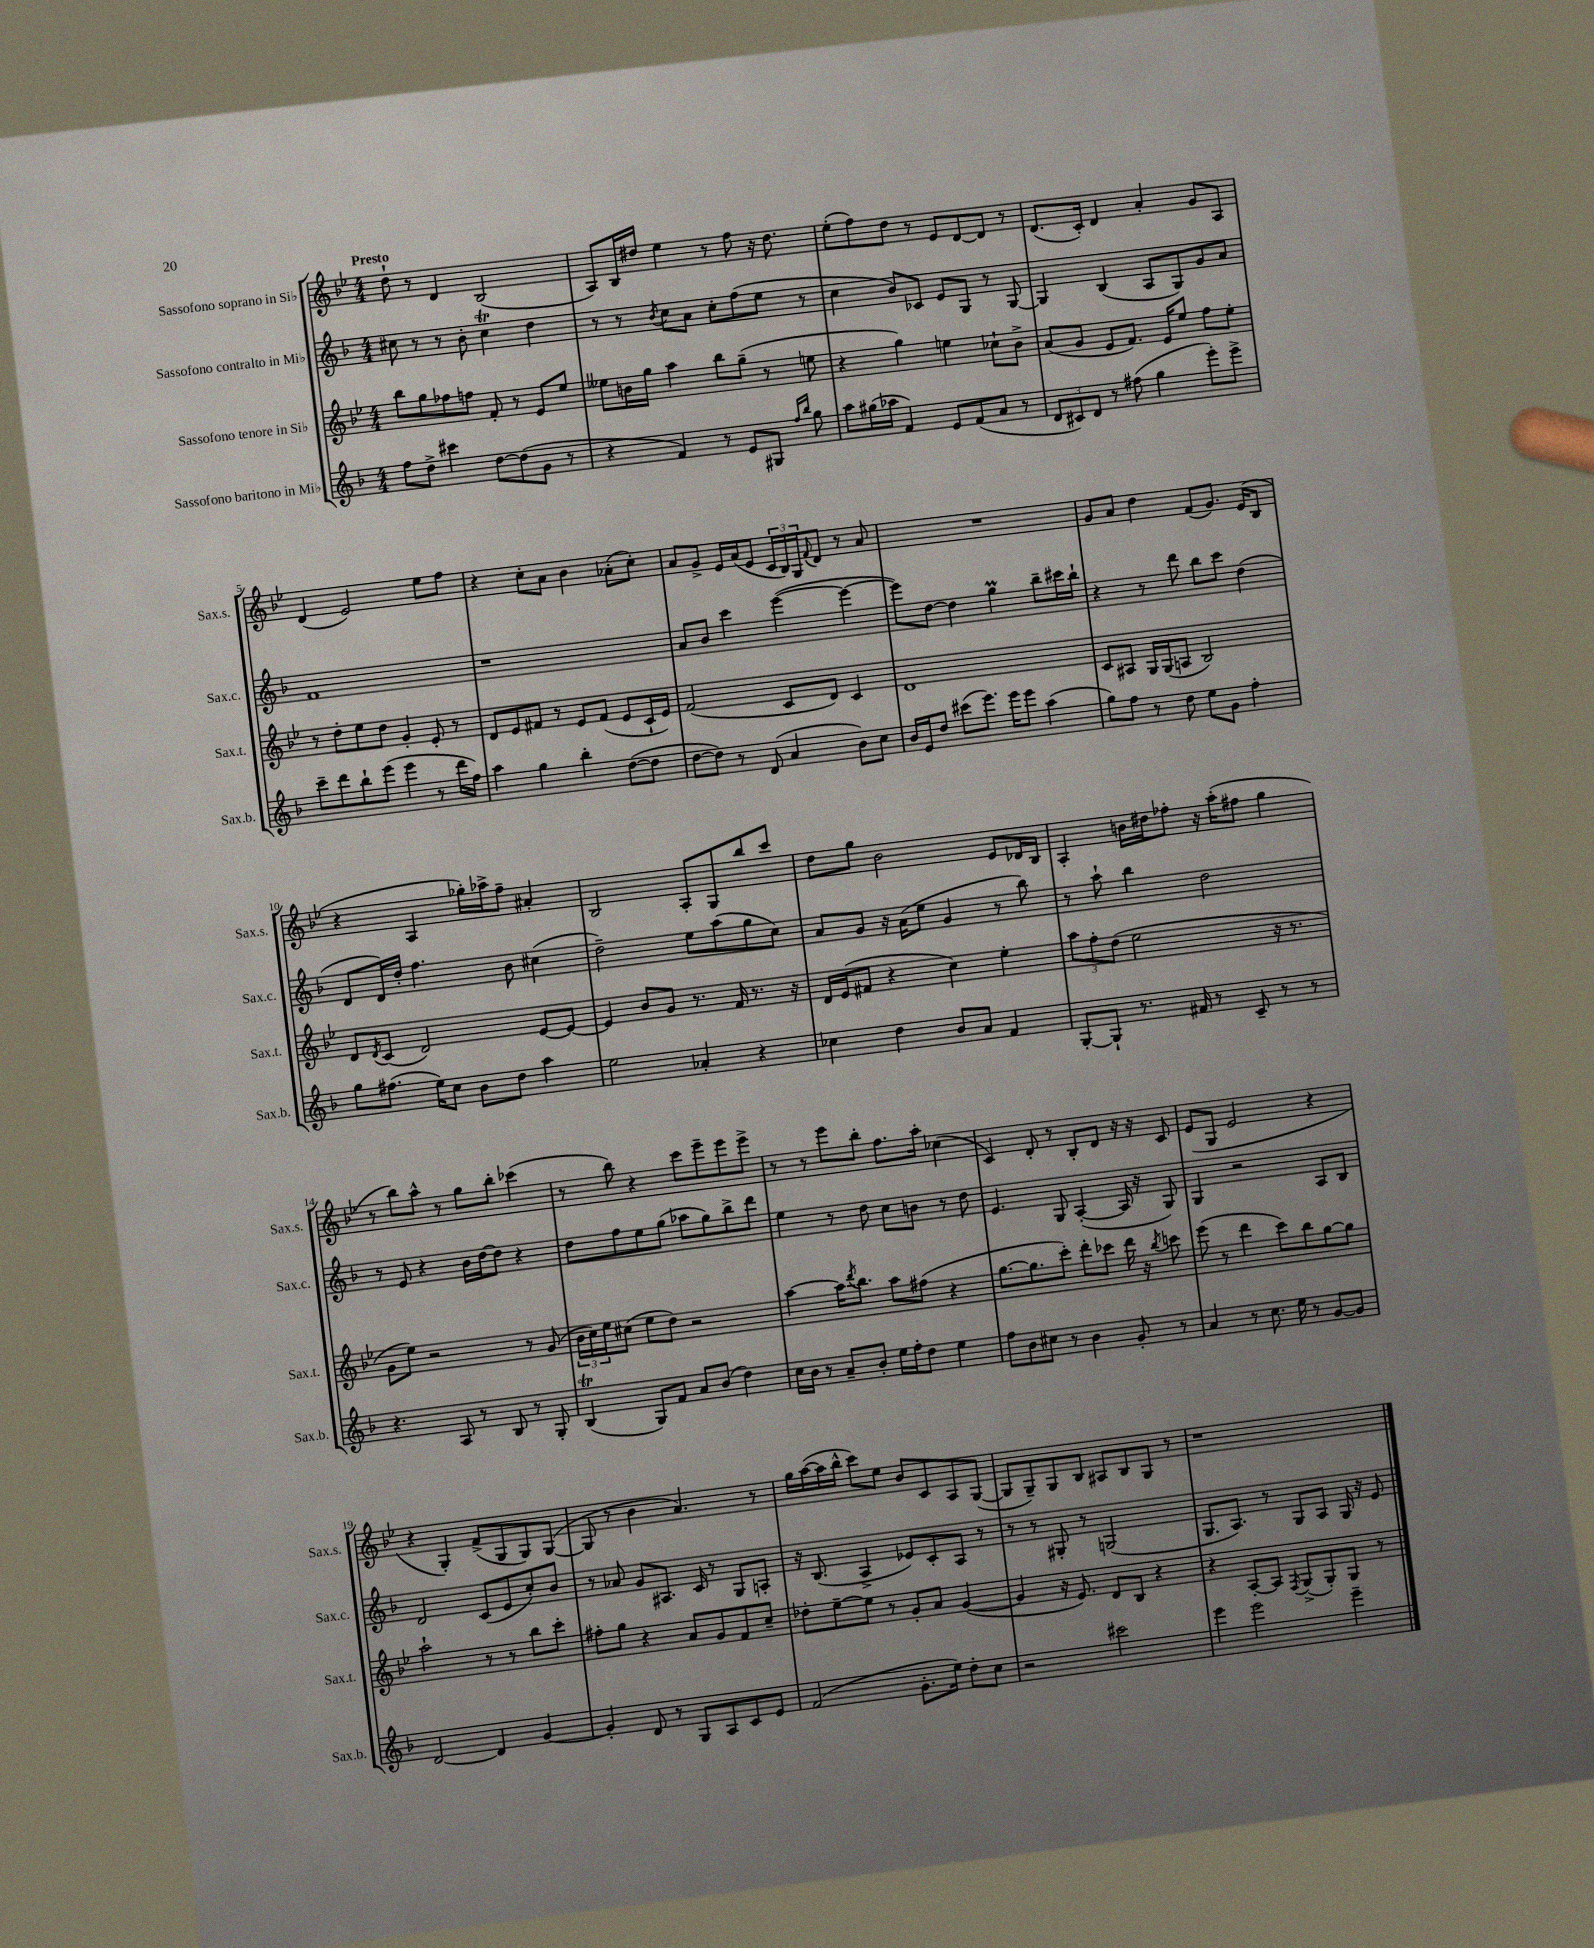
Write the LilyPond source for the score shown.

<<
\new StaffGroup <<
\new Staff = "s0" \with { instrumentName = "Sassofono soprano in Sib" shortInstrumentName = "Sax.s." } {
    \clef treble \key bes \major \numericTimeSignature \time 4/4 \tempo "Presto"
    d''8-! r8 d'4 bes2( |
    a8) bes16 dis''16 ees''4 r8 f''8 r16 dis''8. |
    ees''8-.( f''8) d''8 r8 ees'8 d'8~ d'8 r8 |
    d'8.( c'16-.) d'4 a'4-. g'8 a8 |
    d'4( ees'2) ees''8 f''8 |
    r4 c''8-. a'8 bes'4 aes'8-.( c''8-.) |
    a'8 g'8-> ees'16 a'16( ees'8 \tuplet 3/2 { c'16 bes16) g16 } \appoggiatura { f'8 } d'8 r8 a'8 |
    R1 |
    g'8 a'8 d''4 f'8( g'8.) ees'16( bes8 |
    r4 a4 ges''16-.) aes''16-> f''8-- ais'4-. |
    bes2 a8-. g8 bes''8 c'''8 |
    d''8 g''8 bes'2 ees'8 des'16 bes16 |
    a4-. b'16 dis''16 fes''8-. r16 a''16-.( fis''8 g''4 |
    r8 bes''8) a''8-^ r8 g''8 bes''8-. ces'''4( |
    r8 bes''8) r4 c'''8 ees'''8-- ees'''8 ees'''8-> |
    r8 r8 ees'''8 bes''8-. f''8. a''16-. ces''4( |
    c'4) d'8-. r8 bes8-. d'8 r16 r16 c'8 |
    ees'8( g8 ees'2 r4 |
    r4 g4-.) f'8->( g8 g8) g8~( |
    g8 r8 bes'4 a'4.) r8 |
    g''16 a''16~( a''16 bes''16-^ c'''8) ees''8 bes'8 c'8 a8 g8~( |
    g8 g8--) g8 bes8 ais8 bes8 g8 r8 |
    r1 \bar "|." |
}
\new Staff = "s1" \with { instrumentName = "Sassofono contralto in Mib" shortInstrumentName = "Sax.c." } {
    \clef treble \key f \major \numericTimeSignature \time 4/4
    cis''8 r8 r8 bes'8-. cis''4\trill d''4 |
    r8 r8 \acciaccatura { bes'8 } c''8 a'8 c''8-. f''8( e''8 r8 |
    c''4 bes'8) ces'8 e'8 g8 r8 g8~ |
    g4 bes4( a8 g8) g'8 a'8 |
    f'1 |
    r1 |
    a'8 bes'8 c'''4 e'''4~( e'''4~ |
    e'''8) d''8~ d''4 g''4\prall bes''8-- cis'''16 bes''16-! |
    r4 r8 d'''8 bes''8 c'''8 d''4( |
    d'8 d'16) d''16-. f''4. bes'8 cis''4( |
    d''2--) e''8 a''8( g''8 c''8) |
    a'8 g'8 r16 a'16( e''8 g'4 r8 bes''8) |
    r8 a''8-! bes''4 d''2 |
    r8 e'8 r4 bes'16 d''16~ d''8 r4 |
    d''8 f''8 e''8 g''8( aes''8 g''8) bes''8-> d'''8 |
    e''4 r8 d''8 c''8 b'8 r8 d''8 |
    e'4. g8 a4~-.( a16 r16 g8) |
    g4 r2 a8 bes8 |
    d'2 c'8( e'8 c''8-.) bes'8 |
    r8 aes'8 g'8 ais8. c'16 r8 g8 a8-. |
    r16 bes8.( a4-> ees'8) c'8-. a8 r8 |
    r8 r8 gis8-. r8 g2( |
    g8. a8.) r8 g8 a8 g16 r16 e'8 \bar "|." |
}
\new Staff = "s2" \with { instrumentName = "Sassofono tenore in Sib" shortInstrumentName = "Sax.t." } {
    \clef treble \key bes \major \numericTimeSignature \time 4/4
    bes''8 g''8 fes''8 f''8 f'8-. r8 ees'8 ees''8 |
    eeses''8 b'16 g''16 a''4 bes''8 g''8--( r8 e''8 |
    r4 g''4) e''4 ces''8-! bes'8-> |
    a'8( g'8 ees'8 f'8.) ees'16 ees''8 f''8 ees''8-. |
    r8 d''8-. ees''8 d''8 g'4-. ees'8-. r8 |
    d'8 ees'8 fis'8 r8 ees'8 fis'8( ees'8 c'16-! ees'16) |
    f'2( c'8 d'8) c'4 |
    d'1 |
    c'8 ais8 g16 g16( a8 bes2) |
    d'8 \acciaccatura { d'8 } c'8( d'2) ees'8~ ees'8~ |
    ees'4 bes'8 g'8 r8. f'16 r8. r16 |
    d'16 ees'16( fis'8 r4 c''4) ees''4-. |
    \tuplet 3/2 { a''8 f''8-. d''8( } ees''2 r16 r8. |
    g'8 ees''8) r2 r8 g'8( |
    \tuplet 3/2 { bes'16 c''16) ees''16 } cis''8( ees''8 d''8) r2 |
    a''4~ a''16 \acciaccatura { d'''8 } bes''8. a''8 fis''8( r4 |
    g''8.~ g''8. c'''8-.) d'''8-. ces'''8 d'''16 r16 \acciaccatura { bes''8 } c'''8 |
    ees'''8( r8 d'''4 c'''8) bes''8 g''8~ g''8 |
    a''2-! r8 r8 bes''8 c'''8-. |
    fis''8-. g''8 r4 a'8 g'8 f'8 c''8-- |
    des''8-. ees''8~-- ees''8 r8 g'8-. a'8 g'4~( |
    g'4 r16 ees'8.) d'8 bes8 r4 |
    r4 a8~-. a8 \acciaccatura { f8 } g8->( g8-.) g8 r8 \bar "|." |
}
\new Staff = "s3" \with { instrumentName = "Sassofono baritono in Mib" shortInstrumentName = "Sax.b." } {
    \clef treble \key f \major \numericTimeSignature \time 4/4
    f''8 d''8-> cis'''4 d''8~ d''8( g'8 r8 |
    r4 f'4) r8 e'8 gis8 \grace { f''16 bes''16 } g''8 |
    a''8 gis''16( aes''16 f'4) e'8 f'8( a'8 r8 |
    \tuplet 3/2 { d'8 cis'8) d'8 } r8 fis''8( g''4 e'''8-.) e'''8-> |
    c'''8-- d'''8 bes''8-! e'''8( e'''4 r8 d'''16 f''16) |
    a''4 g''4 bes''4-. d''8~( d''8 |
    d''8~ d''8) r8 d'8( a'4 bes'8) c''8 |
    bes'16 e'16 d''8 cis'''8( e'''8.) e'''16 e'''8 a''4( |
    g''8) f''8 r8 d''8 e''8 g'8 f''4-. |
    g''8 fis''8.( e''16) c''8 bes'8 d''8 a''4 |
    e''2 aes'4-. r4 |
    ces''4 d''4 bes'8 a'8 f'4 |
    g8~-. g8-! r8. fis'16 r8 c'8-- r8 r8 |
    r4. a8 r8 bes8 r8 g8-. |
    bes4\trill( g8) f'8 a'8 bes'8( d''4) |
    c''16 bes'16 r8 a'8-- bes'8-. e''16 f''16-. d''8 e''4 |
    f''8 bes'8 cis''8 r8 bes'4 g'8-. r8 |
    a'4 r8 c''8. e''16 r8 g'8~ g'8 |
    d'2~ d'4 g'4~ |
    g'4-. d'8 r8 g8 a8 c'8 e'8 |
    f'2( g'8.-. e''16) d''8-. c''8 |
    r2 cis'''2 |
    e'''4 e'''2 e'''4-- \bar "|." |
}
>>
>>
